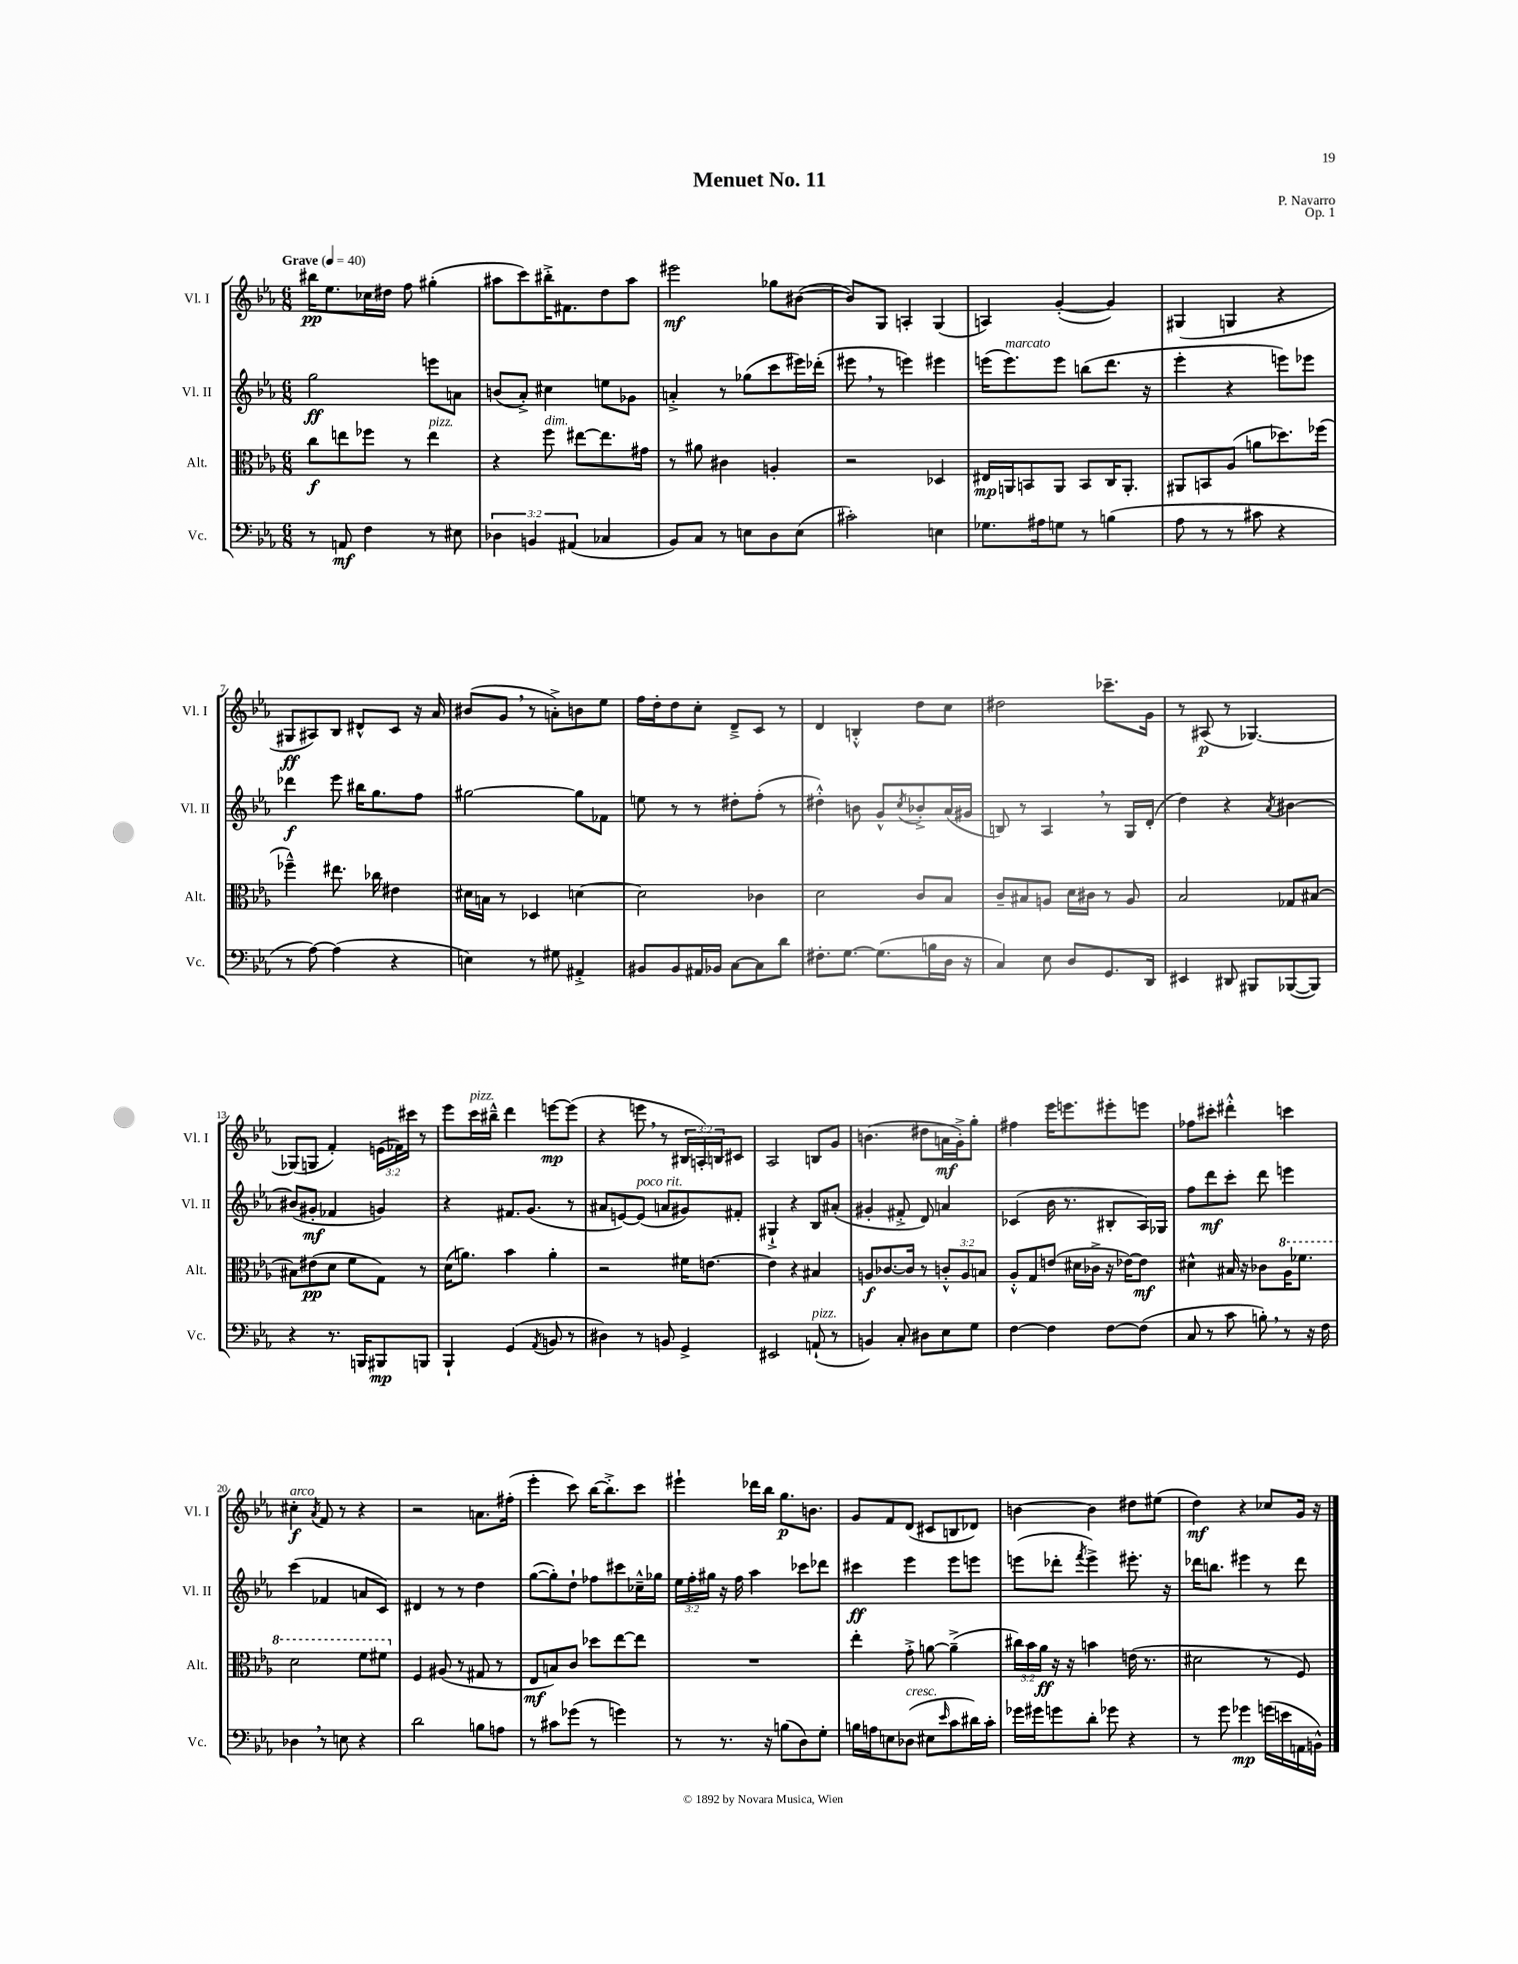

**kern	**dynam	**kern	**dynam	**kern	**dynam	**kern	**dynam
*part4	*part4	*part3	*part3	*part2	*part2	*part1	*part1
*staff4	*staff4	*staff3	*staff3	*staff2	*staff2	*staff1	*staff1
*I"Vc.	*	*I"Alt.	*	*I"Vl. II	*	*I"Vl. I	*
*I'Vc.	*	*I'Alt.	*	*I'Vl. II	*	*I'Vl. I	*
*clefF4	*	*clefC3	*	*clefG2	*	*clefG2	*
*k[b-e-a-]	*	*k[b-e-a-]	*	*k[b-e-a-]	*	*k[b-e-a-]	*
*M6/8	*	*M6/8	*	*M6/8	*	*M6/8	*
*MM40	*	*MM40	*	*MM40	*	*MM40	*
=1	=1	=1	=1	=1	=1	=1	=1
!	!	!	!	!	!	!LO:TX:a:B:t=Grave	!
8r	.	8cc\L	f	2gg\	ff	16bb#X\KL	pp
.	.	.	.	.	.	8.ee-\	.
8AAn/	mf	8een\	.	.	.	.	.
4F\	.	8ff-X\J	.	.	.	16cc-X\L	.
.	.	.	.	.	.	16dd#X\JJ	.
.	.	8r	.	.	.	8ff\	.
!	!	!LO:TX:a:i:t=pizz.	!	!	!	!	!
8r	.	4ee\	.	8eeen\L	.	(4gg#X'\	.
8E#X\	.	.	.	8an\J	.	.	.
=2	=2	=2	=2	=2	=2	=2	=2
6D-X\	.	4r	.	(8bn/L	.	8aa#X\L	.
.	.	.	.	8a-'^/J)	.	8ccc\)	.
6BBn/	.	.	.	.	.	.	.
!	!	!LO:TX:a:i:t=dim.	!	!	!	!	!
.	.	8ff\	.	4cc#X\	.	16bb#X'^\K	.
.	.	.	.	.	.	8.f#X\	.
(6AA#X/	.	.	.	.	.	.	.
.	.	[8ee#X\L	.	.	.	.	.
4C-X/	.	8.ee#\]	.	8een\L	.	8dd\	.
.	.	.	.	8g-X\J	.	8aa#\J	.
.	.	16g#X\Jk	.	.	.	.	.
=3	=3	=3	=3	=3	=3	=3	=3
8BB-/L)	.	8r	.	4an'^/	.	2eee#X\	mf
8C/J	.	8a#X\	.	.	.	.	.
8r	.	4c#X\	.	8r	.	.	.
8En\L	.	.	.	(8gg-X\L	.	.	.
8D\	.	4An'/	.	8ccc\	.	8gg-X\L	.
(8E\J	.	.	.	16eee#X\L)	.	([8b#X\J	.
.	.	.	.	(16ddd-X'\JJ	.	.	.
=4	=4	=4	=4	=4	=4	=4	=4
2c#X'\)	.	2r	.	8eee#X,\	.	8b#/L])	.
.	.	.	.	8r	.	8G/J	.
.	.	.	.	4eeen\)	.	4An'/	.
4En\	.	4D-X/	.	4eee#X\	.	(4G/	.
=5	=5	=5	=5	=5	=5	=5	=5
8.G-X\L	.	16E#X/LL	mp	(16eeen\KL	.	4An/)	.
!	!	!	!	!LO:TX:a:i:t=marcato	!	!	!
.	.	16AAn/J	.	8.eee\)	.	.	.
.	.	8BBn/	.	.	.	.	.
16A#X\k	.	.	.	.	.	.	.
8Gn\J	.	8AA/J	.	8eee\J	.	([4g'/	.
8r	.	8BB/L	.	(8bbn\L	.	.	.
(4Bn\	.	16C/K	.	8.ddd\J	.	4g/])	.
.	.	8.AA'/J	.	.	.	.	.
.	.	.	.	16r	.	.	.
=6	=6	=6	=6	=6	=6	=6	=6
8A-\	.	8AA#X/L	.	4eee-'\	.	(4G#X/	.
8r	.	8BBn/	.	.	.	.	.
8r	.	(8A-/J	.	4r	.	4Gn/	.
8c#X\	.	8an\L	.	.	.	.	.
4r	.	8.dd-X\)	.	8eeen\L)	.	4r	.
.	.	.	.	8eee-X\J	.	.	.
.	.	(16ff-X\Jk	.	.	.	.	.
!!LO:LB:g=z
=7	=7	=7	=7	=7	=7	=7	=7
8r	.	4ff-X~^^\)	.	4ddd-X\	f	8G#X/L	ff
[8A-\)	.	.	.	.	.	8A#X/)	.
(4A-\]	.	8.ee#X\	.	8eee-\	.	8B-/J	.
.	.	.	.	16bb#X\KL	.	8d#X^^/L	.
.	.	16cc-X\	.	8.gg\	.	.	.
4r	.	4e#X\	.	.	.	8c/J	.
.	.	.	.	8ff\J	.	16r	.
.	.	.	.	.	.	16a-/	.
=8	=8	=8	=8	=8	=8	=8	=8
4En\)	.	16d#X\LL	.	[2gg#X\	.	(8b#X/L	.
.	.	16Bn\JJ	.	.	.	.	.
.	.	8r	.	.	.	8g,/J	.
8r	.	4D-X/	.	.	.	8r	.
8G#X\	.	.	.	.	.	8an'^\L)	.
4AA#X'^/	.	[4dn\	.	8gg#\L]	.	8bn\	.
.	.	.	.	8f-X\J	.	8ee-\J	.
=9	=9	=9	=9	=9	=9	=9	=9
8BB#X/L	.	2d\]	.	8een\	.	16ff\LL	.
.	.	.	.	.	.	16dd'\J	.
8BB#/	.	.	.	8r	.	8dd\	.
16AA#X/L	.	.	.	8r	.	8cc'\J	.
16BB-X/JJ	.	.	.	.	.	.	.
[8C\L	.	.	.	8dd#X'\L	.	8d~^/L	.
8C\]	.	4c-X\	.	(8ff'\J	.	8c/J	.
8d\J	.	.	.	8r	.	8r	.
=10	=10	=10	=10	=10	=10	=10	=10
8.F#X'\L	.	2d\	.	4dd#X'^^\)	.	4d/	.
[8.G\J	.	.	.	.	.	.	.
.	.	.	.	8bn\	.	4Bn'^^/	.
(8.G\L]	.	.	.	8g^^/L	.	.	.
.	.	.	.	8qcc/	.	.	.
.	.	8c/L	.	8b-X'^/	.	8dd\L	.
16Bn\L	.	.	.	.	.	.	.
16D\JJ	.	8B-/J	.	(16a-/L	.	8cc\J	.
16r	.	.	.	16g#X/JJ	.	.	.
=11	=11	=11	=11	=11	=11	=11	=11
4C/)	.	8c~/L	.	8Bn/)	.	2dd#X\	.
.	.	8B#X/	.	8r	.	.	.
8E-\	.	8An/J	.	4A-,/	.	.	.
8D/L	.	16d\LL	.	.	.	.	.
.	.	16c#X\JJ	.	.	.	.	.
8.GG/	.	8r	.	8r	.	8.ccc-X~\L	.
.	.	8A/	.	16G/LL	.	.	.
16DD/Jk	.	.	.	(16d'/JJ	.	16g\Jk	.
=12	=12	=12	=12	=12	=12	=12	=12
4EE#X/	.	2B-/	.	4dd\)	.	8r	.
.	.	.	.	.	.	(8A#X/	p
8DD#X/	.	.	.	4r	.	8r	.
8BBB#X/L	.	.	.	.	.	[4.G-X/)	.
.	.	.	.	8qa-/	.	.	.
([8BBB-X/	.	8G-X/L	.	[4b#X\	.	.	.
8BBB-/J])	.	[8B#X/J	.	.	.	.	.
!!LO:LB:g=z
=13	=13	=13	=13	=13	=13	=13	=13
4r	.	8B#X\L]	.	(8b#X/L]	.	(8G-X/L]	.
.	.	(8e#X\	pp	8g#X'/J	mf	8Gn/J	.
8.r	.	8d\J	.	4f-X/	.	4f'/)	.
.	.	8f\L	.	.	.	.	.
16BBBn/KL	.	.	.	.	.	.	.
8BBB#X/	mp	8G\J)	.	4gn/)	.	(24en\LL	.
.	.	.	.	.	.	24f-X\)	.
.	.	.	.	.	.	24ccc#X\JJ	.
8BBBn/J	.	8r	.	.	.	8r	.
=14	=14	=14	=14	=14	=14	=14	=14
4BBB-`/	.	(16d\KL	.	4r	.	8eee-\L	.
.	.	8.an\J)	.	.	.	.	.
!	!	!	!	!	!	!LO:TX:a:i:t=pizz.	!
.	.	.	.	.	.	16ccc\L	.
.	.	.	.	.	.	16bb#X~^^\JJ	.
(4GG/	.	4b-\	.	8.f#X/L	.	4ddd\	.
.	.	.	.	(8.g/J	.	.	.
8qAA-/	.	.	.	.	.	.	.
8BBn/	.	4a'\	.	.	.	[8eeen\L	mp
8r	.	.	.	8r	.	(8eee\J]	.
=15	=15	=15	=15	=15	=15	=15	=15
4D#X\)	.	2r	.	8a#X/L	.	4r	.
.	.	.	.	[8en/)	.	.	.
!	!	!	!	!LO:TX:a:i:t=poco rit.	!	!	!
8r	.	.	.	(8e/J]	.	8eeen,\	.
8BBn/	.	.	.	8an/L	.	8r	.
4GG^/	.	16f#X\KL	.	8g#X/)	.	24B#X/LL	.
.	.	.	.	.	.	24An'/)	.
.	.	[8.en\J	.	.	.	.	.
.	.	.	.	.	.	24Bn/J	.
.	.	.	.	8f#X'/J	.	8c#X/J	.
=16	=16	=16	=16	=16	=16	=16	=16
2EE#X/	.	4e\]	.	4G#X`^/	.	2A-/	.
.	.	4r	.	4r	.	.	.
!LO:TX:a:i:t=pizz.	!	!	!	!	!	!	!
(8AAn`/	.	4B#X/	.	8B-/L	.	8Bn/L	.
8r	.	.	.	(8a#X'/J	.	8g/J	.
=17	=17	=17	=17	=17	=17	=17	=17
4BBn/)	.	8An/L	f	4g#X'/	.	(4.bn\	.
.	.	[8.c-X/	.	.	.	.	.
8C'/	.	.	.	8f#X'^/	.	.	.
.	.	16c-/Jk]	.	.	.	.	.
8D#X\L	.	8r	.	8d/)	.	8dd#X\L	.
8E-\	.	12cn'^^/L	.	4an/	.	16an\L	mf
.	.	.	.	.	.	16g'^\J)	.
.	.	12A/	.	.	.	.	.
8G\J	.	.	.	.	.	8gg'\J	.
.	.	12Bn/J	.	.	.	.	.
=18	=18	=18	=18	=18	=18	=18	=18
[4F\	.	8A-'^^/L	.	(4c-X/	.	4ff#X\	.
.	.	8G/	.	.	.	.	.
4F\]	.	(8en/J	.	16b-\	.	16eee-\KL	.
.	.	.	.	8.r	.	8.eeen\	.
.	.	16d#X\LL	.	.	.	.	.
.	.	16c-X^\JJ	.	.	.	.	.
[8F\L	.	16r	.	8B#X'/L	.	8eee#X'\	.
.	.	[16e-X\KL)	.	.	.	.	.
(8F\J]	.	8e-\J]	mf	16A-/L)	.	8eeen\J	.
.	.	.	.	16G-X/JJ	.	.	.
=19	=19	=19	=19	=19	=19	=19	=19
8C/	.	4d#X^^\	.	8ff\L	.	8ff-X\L	.
8r	.	.	.	8ddd\	mf	8ccc#X'\J	.
8c\	.	16B#X/	.	8ccc'\J	.	4ddd#X'^^\	.
.	.	16r	.	.	.	.	.
8Bn',\)	.	8c-X\L	.	8ddd\	.	.	.
*	*	*8va	*	*	*	*	*
8r	.	16a-\K	.	4eeen\	.	4cccn\	.
.	.	8.ff-X\J	.	.	.	.	.
16r	.	.	.	.	.	.	.
16F\	.	.	.	.	.	.	.
!!LO:LB:g=z
=20	=20	=20	=20	=20	=20	=20	=20
!	!	!	!	!	!	!LO:TX:a:i:t=arco	!
4D-X,\	.	2dd\	.	(4ccc\	.	4cc#X'\	f
.	.	.	.	.	.	8qa-/	.
8r	.	.	.	4f-X/	.	8f/	.
8En\	.	.	.	.	.	8r	.
4r	.	8ff\L	.	8an/L	.	4r	.
.	.	8ff#X\J	.	8c/J)	.	.	.
=21	=21	=21	=21	=21	=21	=21	=21
*	*	*X8va	*	*	*	*	*
2d\	.	4F/	.	4d#X/	.	2r	.
.	.	(8A#X/	.	8r	.	.	.
.	.	8r	.	8r	.	.	.
8Bn\L	.	8G#X/	.	4dd\	.	8.an\L	.
8An\J	.	8r	.	.	.	.	.
.	.	.	.	.	.	(16ff#X'\Jk	.
=22	=22	=22	=22	=22	=22	=22	=22
8r	.	8E-/L	mf	([8gg\L	.	4eee-'\	.
8c#X\L	.	8Bn/)	.	8gg'\])	.	.	.
(8g-X\J	.	8c/J	.	8dd`\J	.	8ccc\)	.
8r	.	8dd-X\L	.	8ff-X\L	.	[16bb-\KL	.
.	.	.	.	.	.	8.bb-'^\]	.
4gn\)	.	[8ee-\	.	8ccc#X\	.	.	.
.	.	8ee-\J]	.	16cc-X~^^\L	.	8ccc\J	.
.	.	.	.	16gg-X\JJ	.	.	.
=23	=23	=23	=23	=23	=23	=23	=23
8r	.	2.r	.	24ee-\LL	.	4eee#X`\	.
.	.	.	.	24ff'\	.	.	.
.	.	.	.	24gg#X\JJ	.	.	.
8.r	.	.	.	16r	.	.	.
.	.	.	.	16ff\	.	.	.
.	.	.	.	4aa-\	.	16ddd-X\LL	.
16r	.	.	.	.	.	16bb-\JJ	.
(8Bn\L	.	.	.	.	.	8.gg\L	p
8D\)	.	.	.	8ccc-X\L	.	.	.
.	.	.	.	.	.	8.bn\J	.
8G'\J	.	.	.	8ddd-X\J	.	.	.
=24	=24	=24	=24	=24	=24	=24	=24
16Bn\LL	.	4ee-'\	.	4ccc#X\	ff	8g/L	.
16An\J	.	.	.	.	.	.	.
8En\	.	.	.	.	.	8f/	.
!LO:TX:a:i:t=cresc.	!	!	!	!	!	!	!
(8D-X\J	.	8g'^\	.	4eee-\	.	(8d/J	.
8E#X\L	.	[8an\	.	.	.	8c#X/L	.
16qqe-/	.	.	.	.	.	.	.
8c\	.	(4a~^\]	.	8eee-\L	.	8Bn/	.
16d#X\L)	.	.	.	8eeen\J	.	8d-X/J)	.
16c'\JJ	.	.	.	.	.	.	.
=25	=25	=25	=25	=25	=25	=25	=25
16g-X\LL	.	24cc#X\LL)	.	(8eeen\L	.	[4bn\	.
.	.	24b-\	.	.	.	.	.
16g#X\J	.	.	.	.	.	.	.
.	.	24a-\JJ	ff	.	.	.	.
8gn\	.	16r	.	8ddd-X'\J	.	.	.
.	.	16r	.	.	.	.	.
.	.	.	.	8qfff/	.	.	.
8d'\J	.	4bn\	.	4eee^\)	.	4b\]	.
8g-X\	.	.	.	.	.	.	.
4r	.	(16en\	.	8.eee#X'\	.	8dd#X\L	.
.	.	8.r	.	.	.	.	.
.	.	.	.	.	.	(8ee#X\J	.
.	.	.	.	16r	.	.	.
=26	=26	=26	=26	=26	=26	=26	=26
8r	.	2d#X\	.	16ddd-X\KL	.	4dd\)	mf
.	.	.	.	8.bbn\J	.	.	.
8g\	.	.	.	.	.	.	.
4g-X\	mp	.	.	4eee#X\	.	4r	.
(16gn\LL	.	8r	.	8r	.	8cc-X/L	.
16en\	.	.	.	.	.	.	.
16AAn\	.	8F/)	.	8ddd-\	.	16g/Jk	.
16BBn^^\JJ)	.	.	.	.	.	16r	.
==	==	==	==	==	==	==	==
*-	*-	*-	*-	*-	*-	*-	*-
